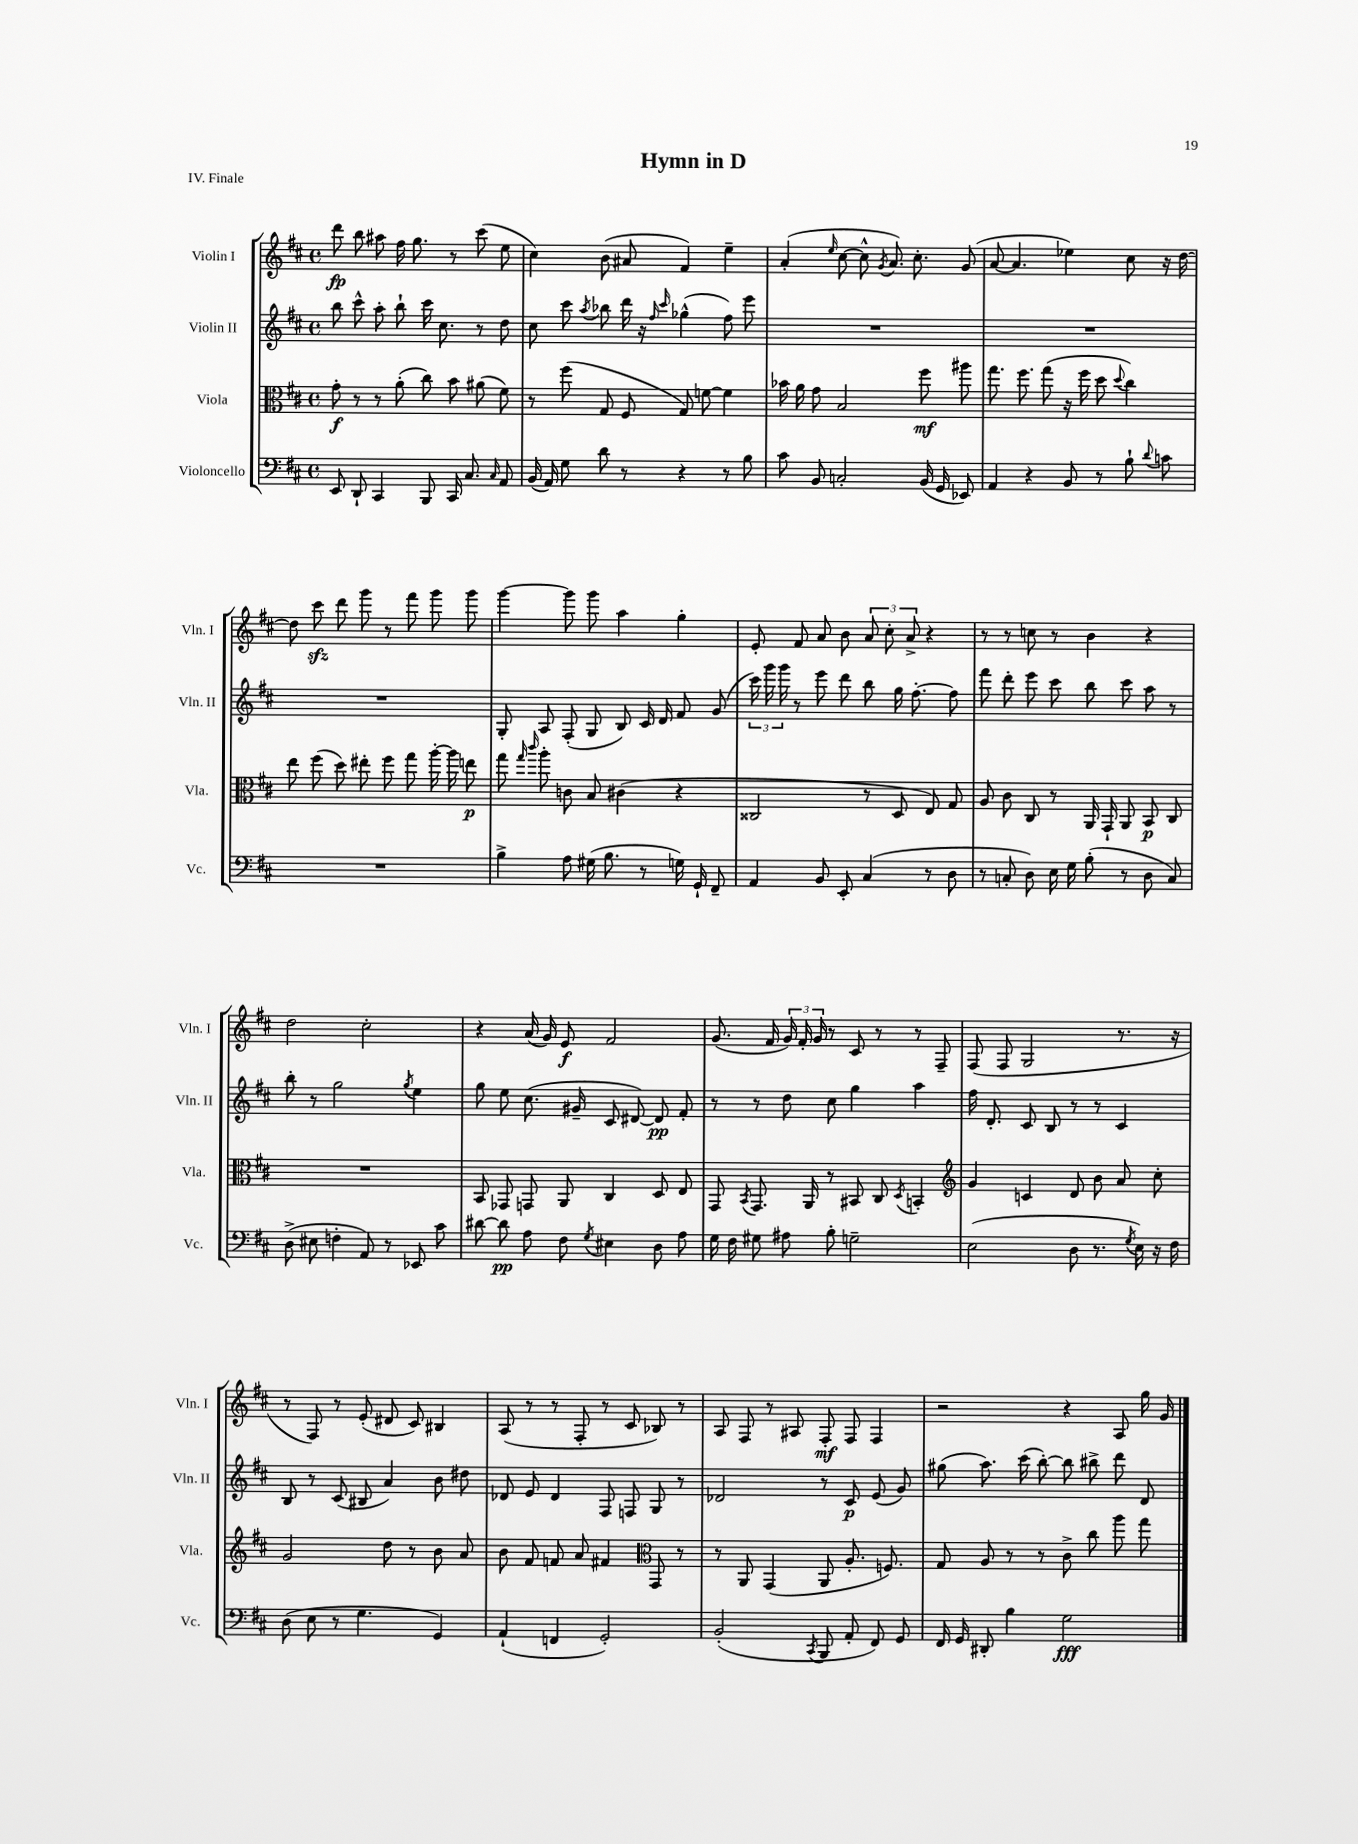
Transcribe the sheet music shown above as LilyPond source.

\header { title = "Hymn in D" piece = "IV. Finale" }
<<
\new StaffGroup <<
\new Staff = "s0" \with { instrumentName = "Violin I" shortInstrumentName = "Vln. I" } {
    \clef treble \key d \major \defaultTimeSignature \time 4/4
    \autoBeamOff d'''8\fp b''8 ais''8 fis''16 g''8. r8 cis'''8( e''8 |
    cis''4) b'8( ais'8 fis'4) e''4-- |
    a'4-.( \grace { e''16 } cis''8~ cis''8-^ \acciaccatura { g'8 } a'8.) cis''8.-. g'8( |
    a'8~ a'4. ees''4) cis''8 r16 d''16~ |
    d''8 cis'''8\sfz d'''8 g'''8 r8 fis'''8 g'''8 g'''8 |
    g'''4~ g'''8 g'''8 a''4 g''4-. |
    e'8-. fis'8 a'8 b'8 \tuplet 3/2 { a'8 cis''8-. a'8-> } r4 |
    r8 r8 c''8 r8 b'4 r4 |
    d''2 cis''2-. |
    r4 a'16( g'16) e'8\f fis'2 |
    g'8.( fis'16 \tuplet 3/2 { g'16) fis'16-. g'16 } r8 cis'8 r8 r8 fis8-- |
    fis8( fis8 g2 r8. r16 |
    r8 fis8) r8 e'8-.( dis'8 cis'8) bis4 |
    a8( r8 r8 fis8-. r8 cis'8 bes8) r8 |
    a8 fis8 r8 ais8 fis8-.\mf fis8 fis4 |
    r2 r4 a8 g''16 g'16 \bar "|." |
}
\new Staff = "s1" \with { instrumentName = "Violin II" shortInstrumentName = "Vln. II" } {
    \clef treble \key d \major \defaultTimeSignature \time 4/4
    \autoBeamOff b''8 cis'''8-^ a''8-. b''8-! cis'''16 cis''8. r8 d''8 |
    cis''8 cis'''8 \acciaccatura { a''8 } bes''8 d'''16 r16 \grace { fis''16 cis'''16 } ges''4-^( fis''8) e'''8 |
    R1 |
    R1 |
    R1 |
    g8-. a8 fis8-.( g8 b8) cis'16 d'16 fis'8 g'8( |
    \tuplet 3/2 { cis'''16) g'''16 g'''16 } r8 e'''8 d'''8 b''8 g''16 fis''8.~-. fis''8 |
    fis'''8 d'''8-. e'''8 cis'''8 b''8 cis'''8 a''8 r8 |
    b''8-. r8 g''2 \acciaccatura { g''8 } e''4 |
    g''8 e''8 cis''8.( gis'16-- cis'8 dis'8~) dis'8\pp fis'8-. |
    r8 r8 d''8 cis''8 g''4 a''4 |
    fis''16 d'8.-. cis'8 b8 r8 r8 cis'4 |
    b8 r8 cis'8( bis8 a'4) b'8 dis''8 |
    des'8 e'8 des'4 fis8 f8 g8 r8 |
    des'2 r8 cis'8\p e'8( g'8) |
    gis''8( a''8.) cis'''16( b''8~-.) b''8 bis''8-> d'''8 d'8 \bar "|." |
}
\new Staff = "s2" \with { instrumentName = "Viola" shortInstrumentName = "Vla." } {
    \clef alto \key d \major \defaultTimeSignature \time 4/4
    \autoBeamOff g'8-.\f r8 r8 a'8-.( cis''8) b'8 ais'8( fis'8) |
    r8 fis''8( g8 fis8 g8) f'8~ f'4 |
    bes'16 a'16 g'8 b2 fis''8\mf ais''8 |
    g''8. fis''8. g''8( r16 fis''16 d''8 \appoggiatura { d''8 } cis''4) |
    e''8 fis''8( d''8) eis''8-. fis''8 g''8 a''16~-. a''16 e''8\p |
    g''8 \grace { g''16 cis'''16 } a''8-. c'8 b8 cis'4( r4 |
    cisis2 r8 d8 e8) g8 |
    a8 cis'8 cis8 r8 a,16 g,16-! a,8 b,8\p cis8 |
    R1 |
    b,8 ges,8 g,8 a,8 cis4 d8 e8 |
    g,8 \acciaccatura { b,8 } g,8. a,16 r8 bis,8 cis8 \acciaccatura { d8 } b,4-. |
    \clef treble g'4 c'4 d'8 b'8 a'8 cis''8-. |
    g'2 d''8 r8 b'8 a'8 |
    b'8 fis'8 f'8 a'8 fis'4 \clef alto g,8 r8 |
    r8 a,8 g,4( a,8 a8.-. f8.) |
    g8 a8 r8 r8 cis'8-> cis''8 a''8 g''8 \bar "|." |
}
\new Staff = "s3" \with { instrumentName = "Violoncello" shortInstrumentName = "Vc." } {
    \clef bass \key d \major \defaultTimeSignature \time 4/4
    \autoBeamOff e,8 d,8-! cis,4 b,,8 cis,16 cis8. \grace { cis16 } a,8 |
    b,16( a,16) g8 d'8 r8 r4 r8 b8 |
    cis'8 b,8 c2-. b,16( g,16 ees,8) |
    a,4 r4 b,8 r8 b8-! \appoggiatura { d'8 } c'8 |
    R1 |
    b4-> a8 gis16( b8. r8 g16) g,16-! fis,8-- |
    a,4 b,8 e,8-. cis4( r8 d8 |
    r8 c8-. d8) e16 g16 b8-.( r8 d8 c8) |
    d8->( eis8 f4-. a,8) r8 ees,8 cis'8 |
    dis'8~ dis'8\pp a8 fis8 \acciaccatura { g8 } eis4 d8 a8 |
    g16 fis16 gis8 ais8 b8-. g2-- |
    e2( d8 r8. \acciaccatura { g8 } e16) r16 fis16 |
    d8( e8 r8 g4. g,4) |
    a,4-!( f,4 g,2-.) |
    b,2-.( \acciaccatura { cis,8 } b,,8 a,8-. fis,8) g,8 |
    fis,16 g,16 dis,8-. b4 g2\fff \bar "|." |
}
>>
>>
\layout { \context { \Score \remove "Bar_number_engraver" } }
